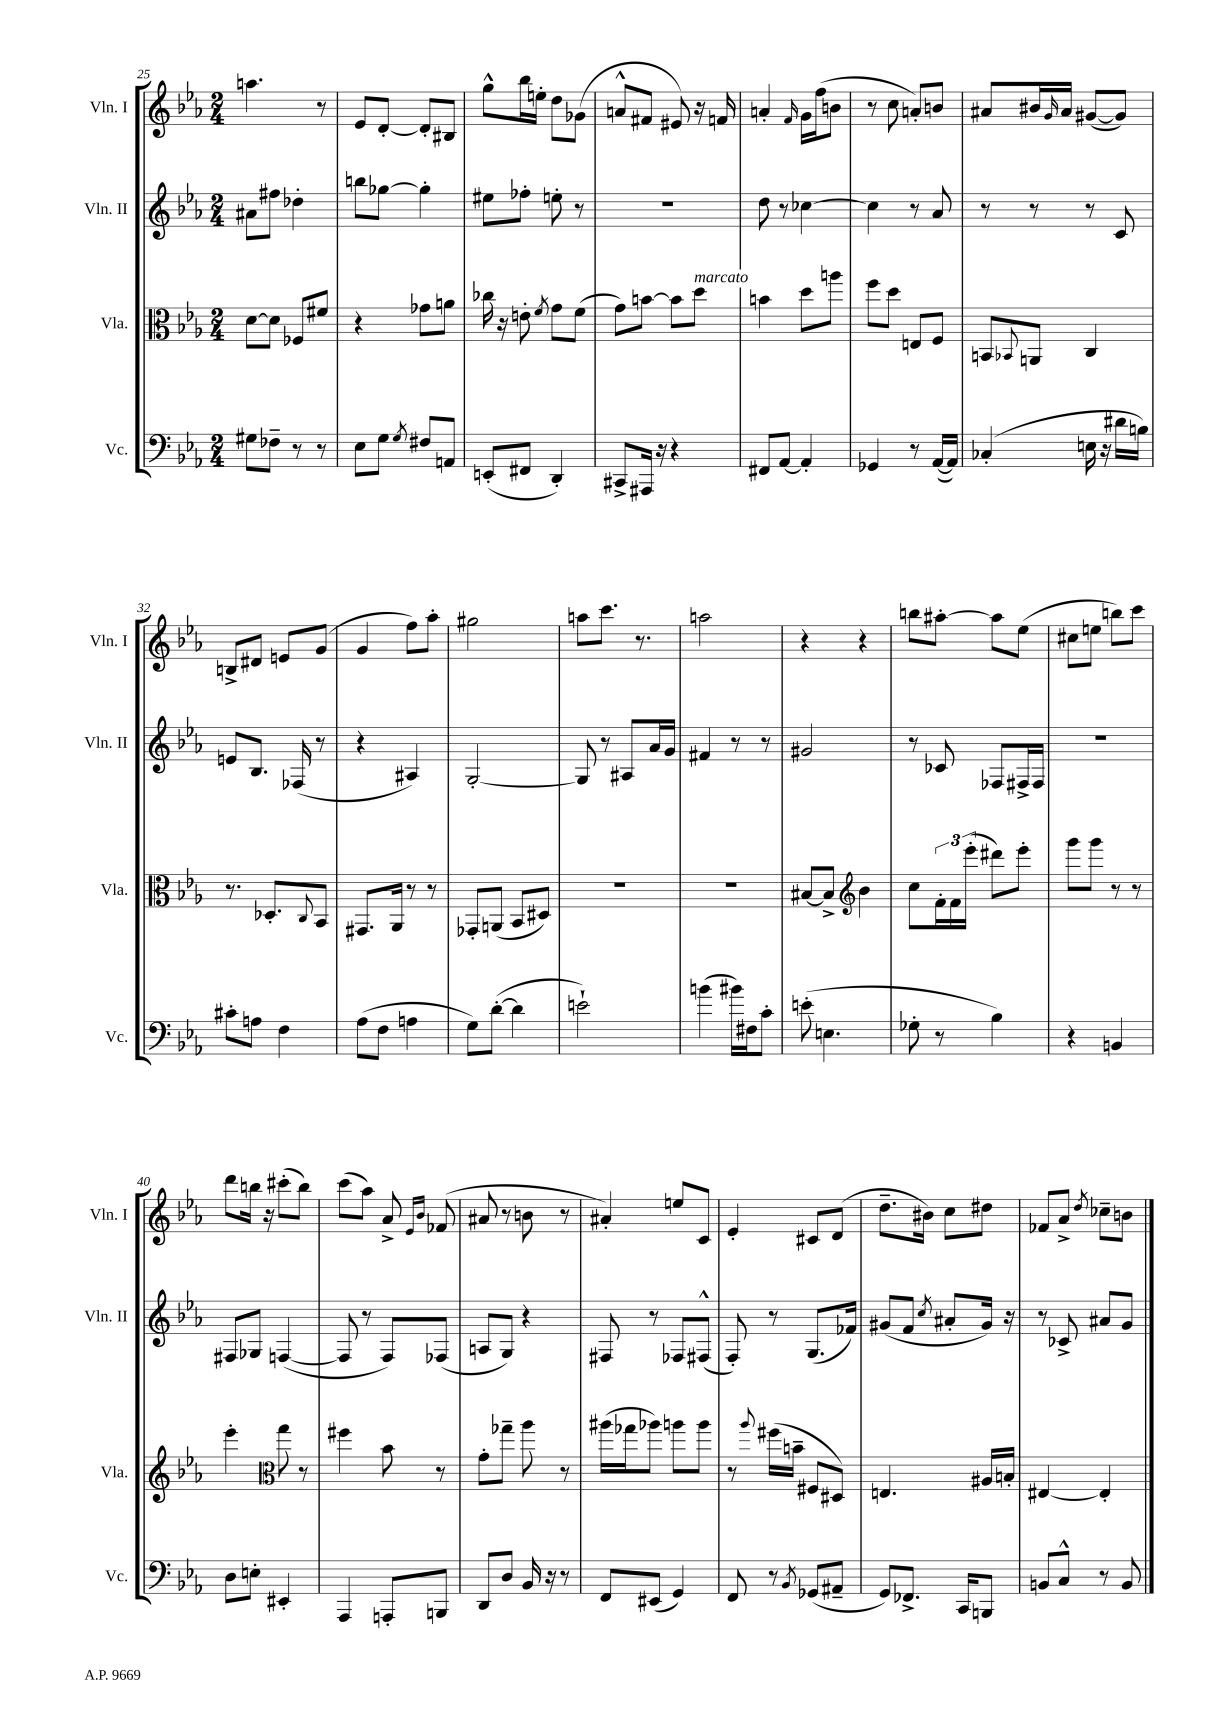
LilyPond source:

<<
\new StaffGroup <<
\new Staff = "s0" \with { instrumentName = "Vln. I" shortInstrumentName = "Vln. I" } {
    \clef treble \key ees \major \numericTimeSignature \time 2/4
    a''4. r8 |
    ees'8 d'8~-. d'8-. bis8 |
    g''8-^ bes''16 e''16-. d''8 ges'8( |
    a'8-^ fis'8 eis'8) r16 f'16 |
    a'4-. \grace { f'16 } g'16 f''16( b'8 |
    r8 c''8 a'8-.) b'8 |
    ais'8 bis'16 \grace { g'16 } ais'16 gis'8~( gis'8) |
    b8-> dis'8 e'8 g'8( |
    g'4 f''8) aes''8-. |
    gis''2 |
    a''8 c'''8. r8. |
    a''2 |
    r4 r4 |
    b''8 ais''8~-. ais''8 ees''8( |
    cis''8 e''8 b''8) c'''8 |
    d'''8 b''16 r16 cis'''8-.( b''8) |
    c'''8( aes''8) aes'8-> \grace { ees'16 bes'16 } fes'8( |
    ais'8 r8 b'8 r8 |
    ais'4-.) e''8 c'8 |
    ees'4-. cis'8 d'8( |
    d''8.-- bis'16) c''8 dis''8 |
    fes'8 aes'8-> \acciaccatura { d''8 } ces''8-- b'8 \bar "|." |
}
\new Staff = "s1" \with { instrumentName = "Vln. II" shortInstrumentName = "Vln. II" } {
    \clef treble \key ees \major \numericTimeSignature \time 2/4
    ais'8 fis''8 des''4-. |
    b''8 ges''8~ ges''4-. |
    eis''8 fes''8-. e''8-. r8 |
    R2 |
    d''8 r8 ces''4~ |
    ces''4 r8 aes'8 |
    r8 r8 r8 c'8 |
    e'8 bes8. fes16( r8 |
    r4 ais4) |
    g2~-. |
    g8 r8 ais8 aes'16 g'16 |
    fis'4 r8 r8 |
    gis'2 |
    r8 ces'8 fes8 fis16-> fis16 |
    r2 |
    fis8 ges8 f4~( |
    f8 r8 f8) fes8( |
    a8 g8) r4 |
    fis8 r8 fes8 fis8-^( |
    f8-.) r8 g8.( fes'16) |
    gis'8( f'8 \acciaccatura { c''8 } ais'8-. gis'16) r16 |
    r8 ces'8-> ais'8 g'8 \bar "|." |
}
\new Staff = "s2" \with { instrumentName = "Vla." shortInstrumentName = "Vla." } {
    \clef alto \key ees \major \numericTimeSignature \time 2/4
    d'8~ d'8 fes8 fis'8 |
    r4 ges'8 a'8 |
    ces''16 r16 e'8-. \acciaccatura { f'8 } g'8 f'8( |
    g'8) b'8~ b'8 d''8^\markup { \italic "marcato" } |
    b'4 d''8 a''8 |
    f''8 d''8 e8 f8 |
    b,8 \appoggiatura { bes,8 } a,8 c4 |
    r8. des8.-. \appoggiatura { c8 } bes,8 |
    gis,8. aes,16 r8 r8 |
    ges,8-. a,8( bes,8 dis8) |
    R2 |
    R2 |
    bis8~ bis8-> \clef treble bes'4 |
    c''8 \tuplet 3/2 { f'16-. f'16 ees'''16-.( } dis'''8) ees'''8-. |
    g'''8 g'''8 r8 r8 |
    ees'''4-. \clef alto g''8 r8 |
    fis''4 bes'8 r8 |
    g'8-. ges''8-- aes''8 r8 |
    ais''16( ges''16 aes''8) a''8 a''8 |
    r8 \appoggiatura { aes''8 } fis''16( b'16-- fis8 dis8) |
    e4. ais16 b16-. |
    eis4~ eis4-. \bar "|." |
}
\new Staff = "s3" \with { instrumentName = "Vc." shortInstrumentName = "Vc." } {
    \clef bass \key ees \major \numericTimeSignature \time 2/4
    gis8 fes8-- r8 r8 |
    ees8 g8 \acciaccatura { g8 } fis8 a,8 |
    e,8-.( fis,8 d,4-.) |
    cis,8-> ais,,16 r16 r4 |
    fis,8 aes,8~ aes,4-. |
    ges,4 r8 aes,16~( aes,16) |
    ces4-.( e16 r16 dis'16 b16) |
    cis'8-. a8 f4 |
    aes8( f8 a4 |
    g8) d'8~-.( d'4 |
    e'2-!) |
    b'4( bis'16) fis16 c'8-. |
    e'8-.( e4. |
    ges8-. r8 bes4) |
    r4 b,4 |
    d8 e8-. eis,4-. |
    aes,,4 a,,8-. b,,8 |
    d,8 d8 bes,16 r16 r8 |
    f,8 eis,8( g,4) |
    f,8 r8 \acciaccatura { bes,8 } ges,8( ais,8-- |
    g,8) fes,8.-> c,16 b,,8 |
    b,8 c8-^ r8 b,8 \bar "|." |
}
>>
>>
\layout { \context { \Score currentBarNumber = #25 } }
